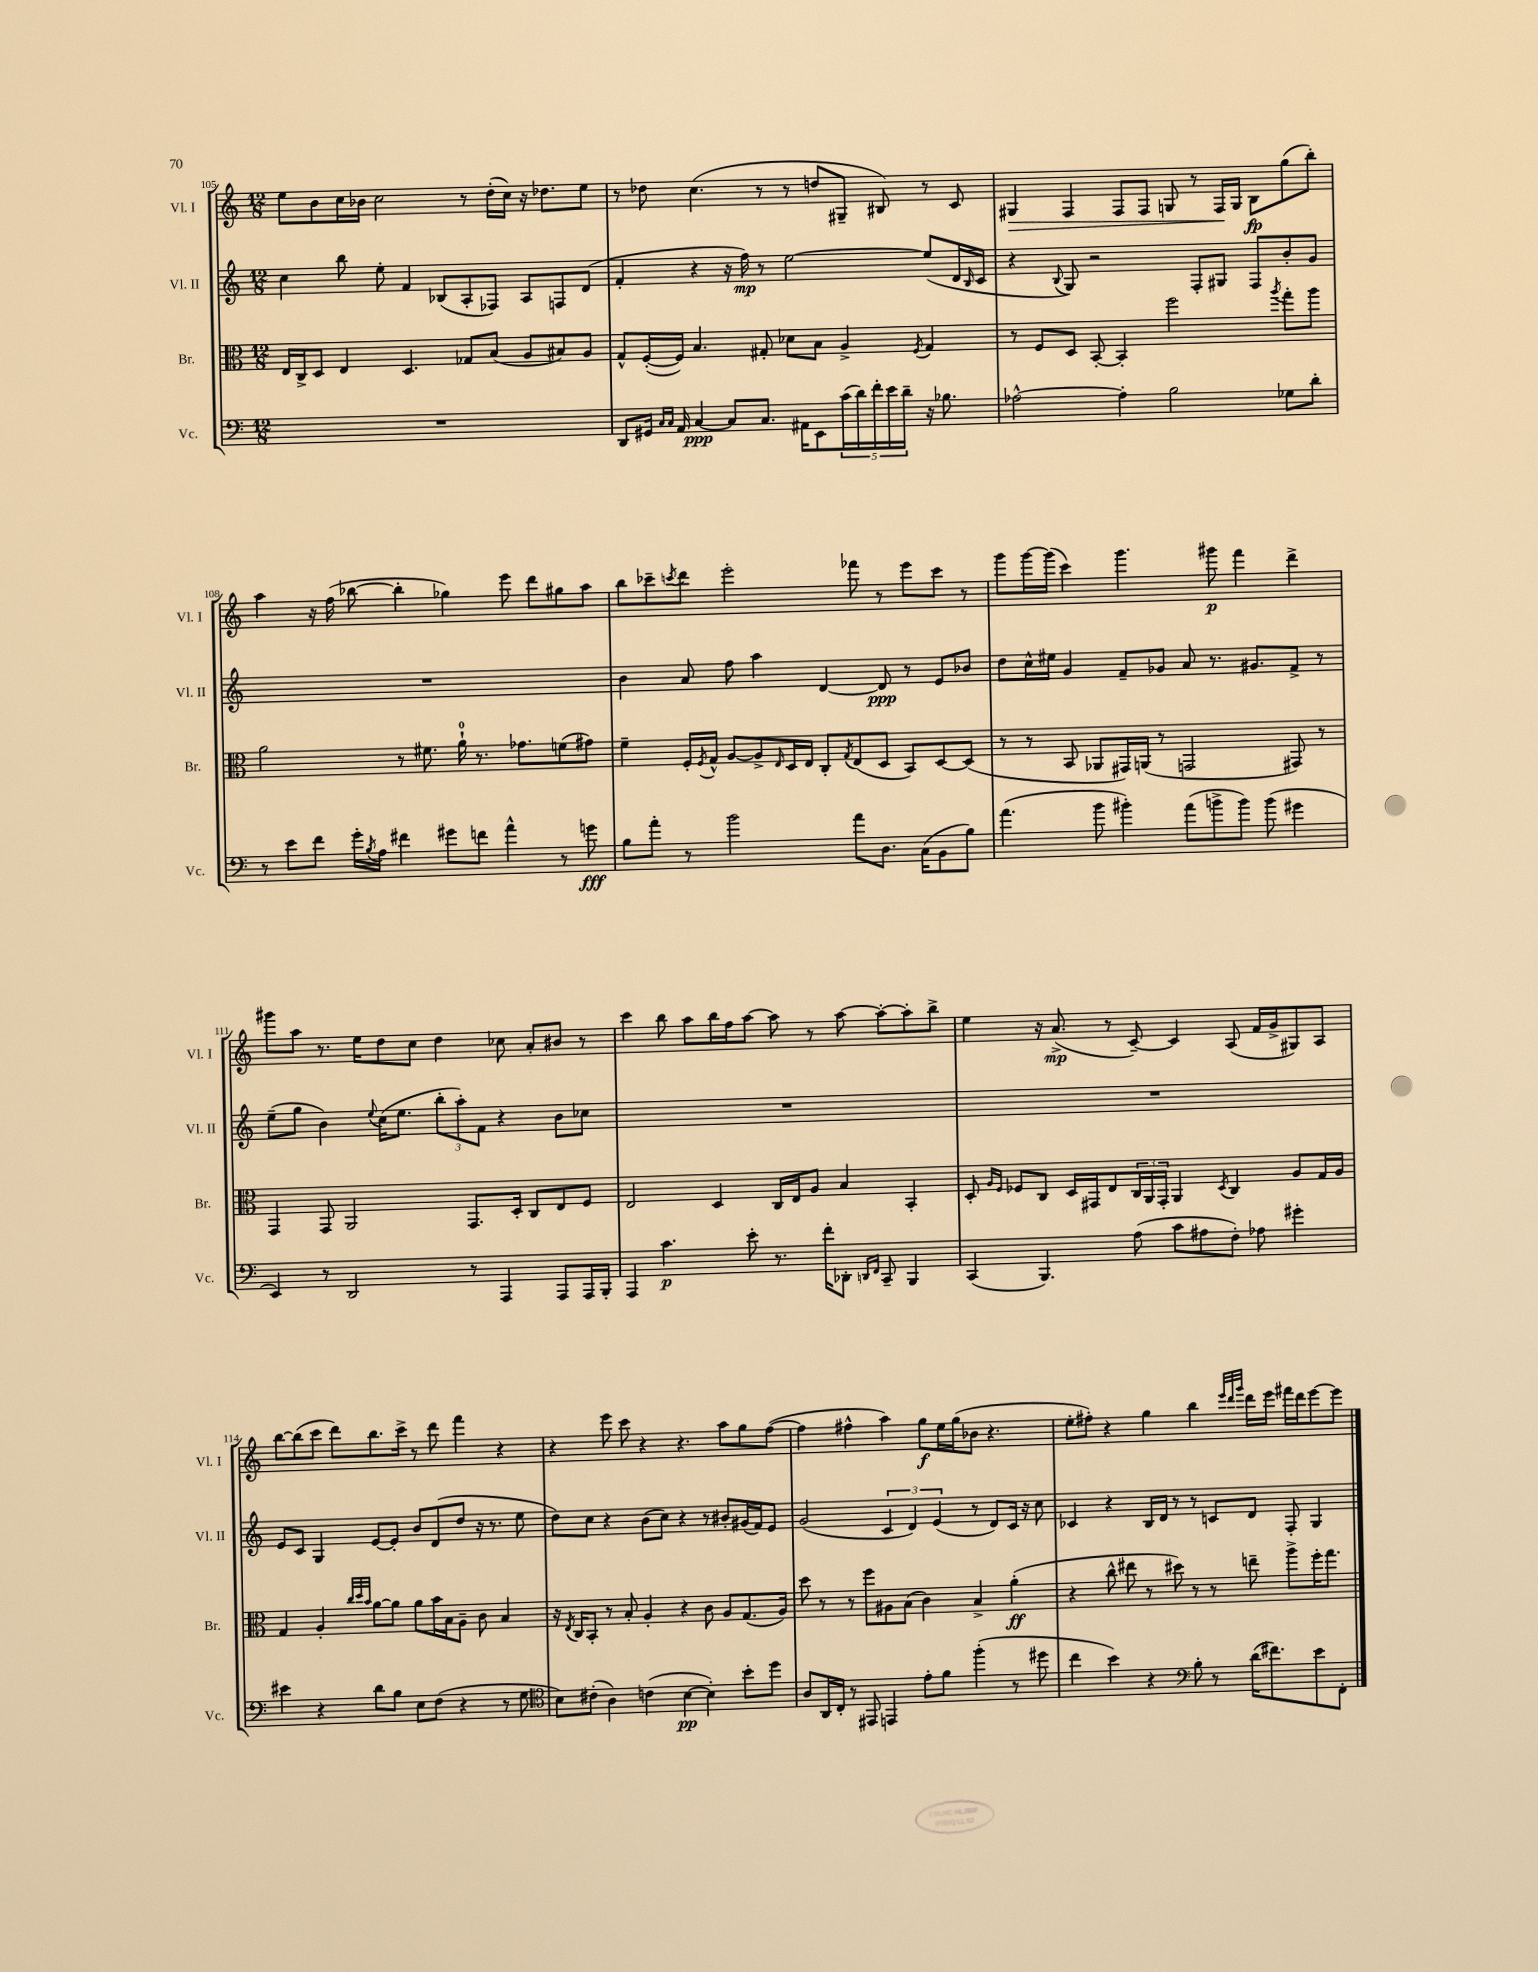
<<
\new StaffGroup <<
\new Staff = "s0" \with { instrumentName = "Vl. I" shortInstrumentName = "Vl. I" } {
    \clef treble \key c \major \numericTimeSignature \time 12/8
    e''8 b'8 c''16 bes'16 c''2 r8 d''16-.( c''16) r16 des''8. e''8 |
    r8 des''8 c''4.( r8 r8 d''8 gis8-- bis8) r8 c'8 |
    gis4\> f4 f8 f8 g8 r8 f16\! g16 b8\fp g''8( b''8-.) |
    a''4 r16 f''16( bes''8~ bes''4-. ges''4) e'''8 d'''8 gis''8 a''8 |
    b''8 ces'''8-- \acciaccatura { c'''8 } d'''8 e'''2-. fes'''8 r8 e'''8 c'''8 r8 |
    g'''8 g'''16~ g'''16( c'''4) g'''4. gis'''8\p f'''4 d'''4-> |
    gis'''8 a''8 r8. e''16 d''8 c''8 d''4 ces''8 a'8-. bis'8 r8 |
    c'''4 b''8 a''8 b''16 f''16 a''8~ a''8 r8 a''8~ a''8~-. a''8-. b''8-> |
    e''4 r16 a'8.->\mp( r8 c'8~--) c'4 a8( f'16 g'16-> gis8) a8 |
    b''8~ b''8( c'''8 d'''8) b''8. c'''16-> r8 d'''8 f'''4 r4 |
    r4 e'''8 c'''8 r4 r4. a''8 g''8 f''8~( |
    f''4 fis''4-^ a''4) g''8\f e''16 g''16( bes'8 r4. |
    e''8-. fis''8-.) r4 g''4 b''4 \grace { e'''32 d'''32 g'''32 } d'''16 e'''16 fis'''16 d'''16 e'''8~ e'''8 \bar "|." |
}
\new Staff = "s1" \with { instrumentName = "Vl. II" shortInstrumentName = "Vl. II" } {
    \clef treble \key c \major \numericTimeSignature \time 12/8
    c''4 b''8 e''8-. f'4 bes8( a8-. fes8) a8 f8 d'8( |
    f'4-. r4 r16 f''16\mp) r8 e''2~ e''8( d'16 \grace { b16 } c'16 |
    r4 \appoggiatura { b8 } g8) r2 f8-. gis8 f8 b'8-. g'8 |
    R1. |
    b'4 a'8 f''8 a''4 d'4~ d'8\ppp r8 e'8 bes'8 |
    d''8 c''16-^ eis''16 g'4 f'8-- ges'8 a'8 r8. gis'8. f'8-> r8 |
    e''8--( g''8 b'4) \appoggiatura { e''8 } c''16( e''8. \tuplet 3/2 { b''8-. a''8-.) f'8 } r4 b'8 ces''8 |
    R1. |
    R1. |
    e'8 c'8 g4 e'8~ e'8-. b'8 d'8( d''8 r16 r8. e''8 |
    d''8) c''8 r4 b'8( c''8) r4 r8 bis'8-. gis'16( f'16) e'8 |
    g'2( \tuplet 3/2 { c'4 d'4) e'4( } r8 d'8) c'16 r16 c''8 |
    ces'4 r4 b16 d'16 r8 r8 c'8 d'8 f8-. g4 \bar "|." |
}
\new Staff = "s2" \with { instrumentName = "Br." shortInstrumentName = "Br." } {
    \clef alto \key c \major \numericTimeSignature \time 12/8
    e16 c16-> d8 e4 d4. ges8 b8( a8 bis8) a8 |
    g8-^ f16~-.( f16) b4. gis8-. des'8 b8 a4-> \acciaccatura { f8 } gis4 |
    r8 f8 d8 b,8~-. b,4-. f''2 \acciaccatura { a''8 } g''8-. a''8 |
    a'2 r8 fis'8. a'16-0-! r8. ges'8. f'8( gis'8) |
    f'4-- f16-. \acciaccatura { f8 } g16-^ a8~ a8-> \grace { e16 } d16 e16 c8-. \acciaccatura { g8 } e8( d8 b,8) d8~ d8( |
    r8 r8 b,8 aes,8 gis,16) a,16( r8 g,2 gis,8) r8 |
    g,4 g,8 a,2 g,8. d16-. c8 e8 f8 |
    e2 d4 c16 e16 a8 b4 b,4-. |
    d8-. \grace { a16 f16 } fes8 c8 d16 gis,16 e8 \tuplet 3/2 { c16 a,16 gis,16-. } a,4 \acciaccatura { d8 } c4 a8 g16 a16 |
    g4 a4-. \grace { c''32 d''32 b'32 } a'8~ a'8 a'8 b'16 b16 a8-- c'8 b4 |
    r16 \acciaccatura { e8 } c16 b,8-. r8 b8-. a4-. r4 c'8 a8 g8.( a16) |
    d''8 r8 r8 f''8 ais8 b8( c'4) b4-> a'4-.\ff( |
    r4 c''8-^ eis''8 r8 dis''8) r8 r8 e''8-- a''8-> f''16-. g''8. \bar "|." |
}
\new Staff = "s3" \with { instrumentName = "Vc." shortInstrumentName = "Vc." } {
    \clef bass \key c \major \numericTimeSignature \time 12/8
    R1. |
    d,8 gis,16 \grace { c16 c16 } a,16 c4~\ppp c8 c8. ais,16 e,8 \tuplet 5/4 { c'16( d'16) f'16-. e'16 d'16-- } r16 bes8. |
    aes2~-^ aes4-. b2 ges8 d'8-. |
    r8 e'8 f'8 g'16-. \acciaccatura { b8 } a16 fis'4 gis'8 f'8 a'4-^ r8 g'8\fff |
    b8 a'8-. r8 b'2 a'8 d8. c16( b,8 b8) |
    a'4.( b'8 bis'4-.) a'8( b'8-> b'8) b'8( gis'4 |
    e,4) r8 d,2 r8 a,,4 a,,8 a,,16 b,,16-. |
    a,,4 c'4.\p e'8-. r8. f'16-. des,8-. \grace { d,16 f,16 } c,8-- b,,4 |
    c,4( b,,4.) a8( c'8 ais8 f8-.) aes8 gis'4-. |
    eis'4 r4 d'8 b8 e8 f8( r4 r8 g8 |
    \clef tenor b8) cis'8-.( a4) c'4( b4~\pp b4-.) b'8-. d''8 |
    a8 a,16 c16-. r8 eis,8 e,4 e'8-. f'8 f''4-.( r8 dis''8 |
    c''4 b'4) r4 \clef bass b8-. r8 d'16( fis'8.) e'8 f,8-. \bar "|." |
}
>>
>>
\layout { \context { \Score currentBarNumber = #105 } }
